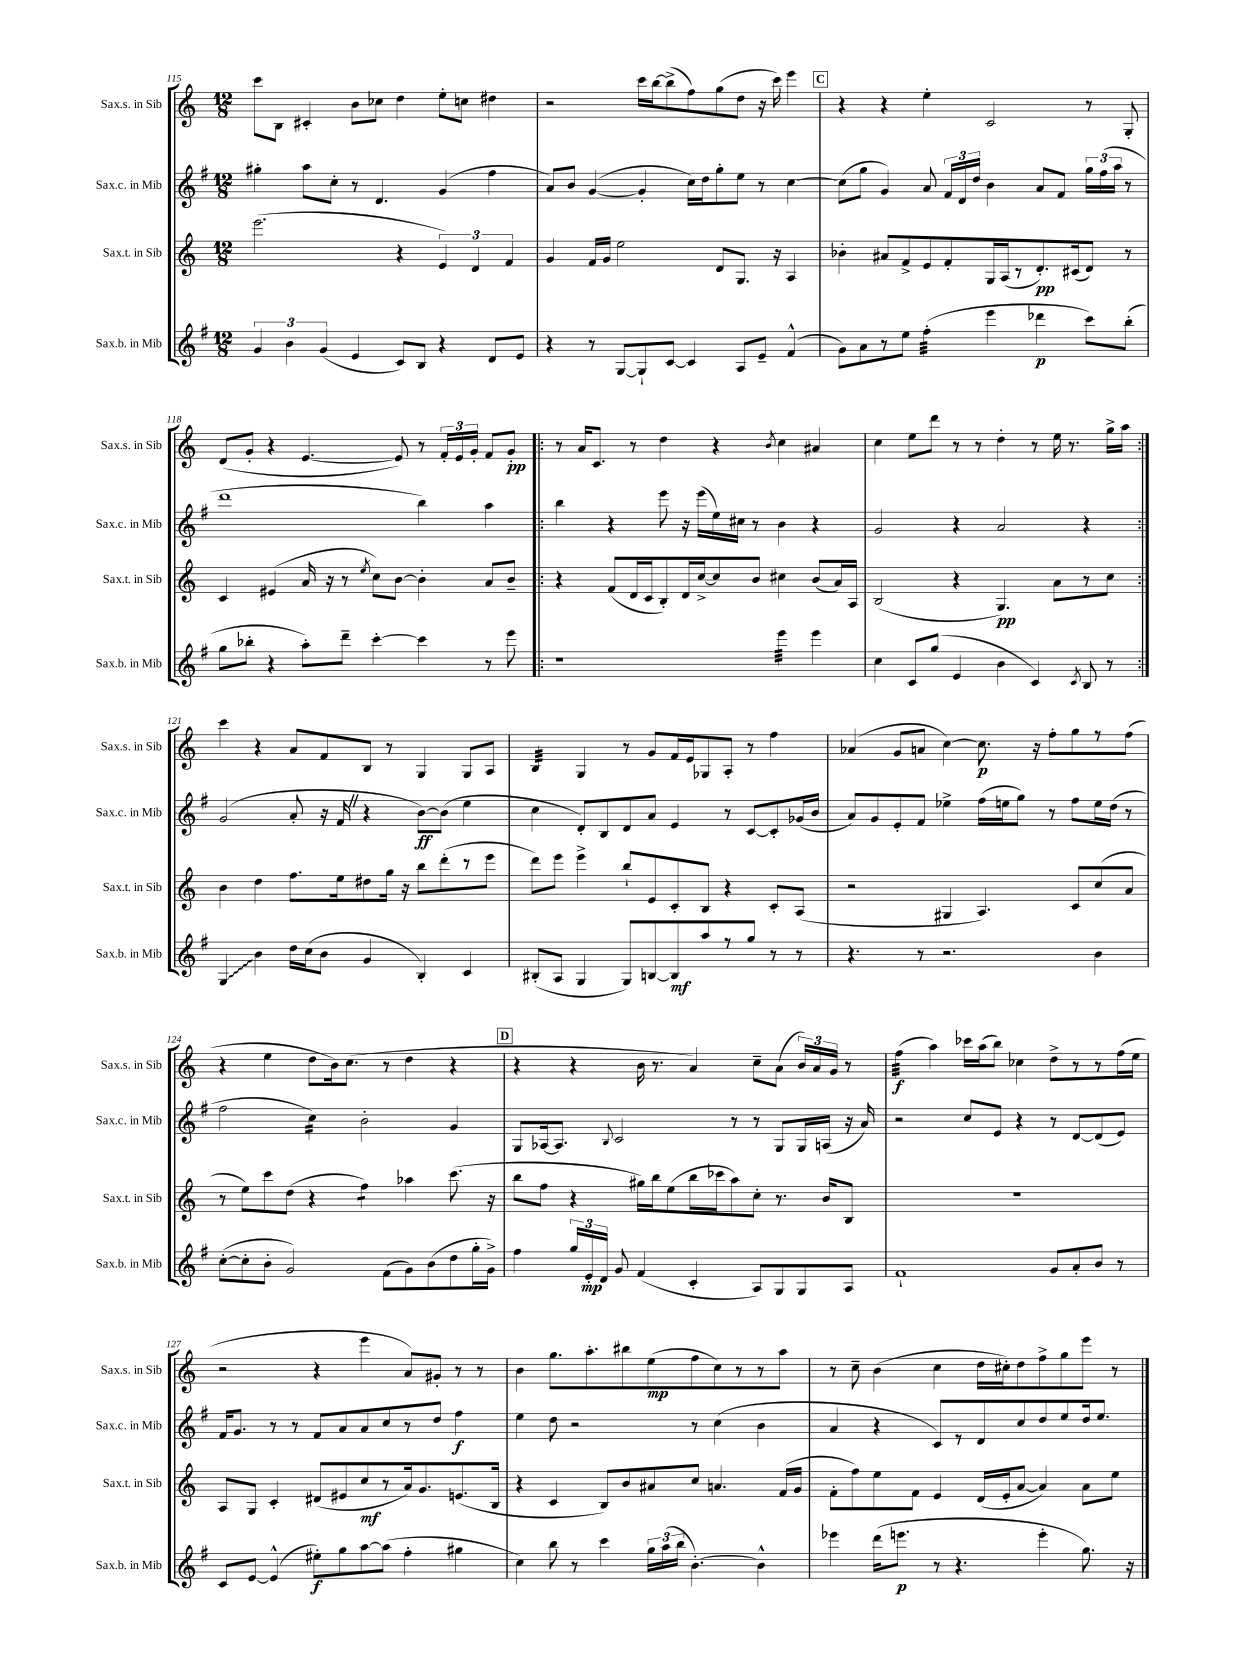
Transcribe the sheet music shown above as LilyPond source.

<<
\new StaffGroup <<
\new Staff = "s0" \with { instrumentName = "Sax.s. in Sib" shortInstrumentName = "Sax.s. in Sib" } {
    \clef treble \key c \major \numericTimeSignature \time 12/8
    \autoBeamOff c'''8[ b8] cis'4-. b'8[ ces''8] d''4 e''8[-. c''8] dis''4 |
    r2 c'''16[ b''16~ b''8->( f''8) g''8( d''8] r16 c'''16) e'''4 |
    \mark \markup { \box "C" } r4 r4 e''4-. c'2 r8 g8-. |
    d'8[( g'8]-. r4 e'4.~ e'8) r8 \tuplet 3/2 { f'16[-. e'16 g'16]-. } f'8[ g'8]-.\pp |
    \repeat volta 2 { r8 a'16[ c'8.] r8 d''4 r4 \acciaccatura { b'8 } c''4 ais'4 |
    c''4 e''8[ d'''8] r8 r8 d''4-. r8 e''16 r8. g''16[-> a''16] | }
    c'''4 r4 a'8[ f'8 b8] r8 g4 g8[ a8] |
    b4:32 g4 r8 g'8[ f'16 e'16 ges8 a8]-. r8 f''4 |
    aes'4( g'8[ a'8] c''4~) c''8.\p r16 f''8[-. g''8 r8 f''8]( |
    r4 e''4 d''8[ b'16) c''8.]( r8 d''4 r4 |
    \mark \markup { \box "D" } r4 r4 b'16 r8. a'4) c''8[-- a'8]( \tuplet 3/2 { b'16[) a'16 g'16] } r8 |
    f''4:32\f( a''4) ces'''16[ a''16( b''8]) ces''4 d''8[-> r8 r8 f''16( e''16] |
    r2 r4 e'''4 a'8[) gis'8]-. r8 r8 |
    b'4 g''8.[ a''8.-. bis''8 e''8\mp( f''8 c''8) r8 r8 a''8] |
    r8 c''8-- b'4( c''4 d''16[ cis''16-.) d''8 f''8-> g''8 e'''8] r8 \bar "|." |
}
\new Staff = "s1" \with { instrumentName = "Sax.c. in Mib" shortInstrumentName = "Sax.c. in Mib" } {
    \clef treble \key g \major \numericTimeSignature \time 12/8
    \autoBeamOff gis''4-. a''8[ c''8]-. r8 d'4. g'4( fis''4 |
    a'8[) b'8] g'4~( g'4-. c''16[) d''16 g''8-. e''8] r8 c''4~ |
    \mark \markup { \box "C" } c''8[( g''8] g'4) a'8 \tuplet 3/2 { fis'16[ d'16 d''16] } b'4 a'8[ fis'8] \tuplet 3/2 { g''16[ fis''16( a''16] } r8 |
    d'''1 b''4) a''4 |
    \repeat volta 2 { b''4 r4 e'''8 r16 e'''16[( e''16) cis''16] r8 b'4 r4 |
    g'2 r4 a'2 r4 | }
    g'2( a'8-. r16 fis'16 \once \override BreathingSign.text = \markup { \musicglyph "scripts.caesura.straight" } \breathe r4 b'8[~\ff) b'8]( e''4 |
    c''4 d'8[-.) b8 d'8 a'8] e'4 r8 c'8[~ c'8-. ges'16( b'16] |
    a'8[) g'8 e'8-. fis'8] ees''4-> fis''16[( e''16 g''8]) r8 fis''8[ e''16 d''16]( r8 |
    fis''2 c''4:16) b'2-. g'4 |
    \mark \markup { \box "D" } g8[ aes16~ aes8.] \appoggiatura { b8 } c'2 r8 r8 g8[ g16 a16]( r16 a'16) |
    r2 c''8[ e'8] r4 r8 d'8[~ d'8( e'8]) |
    fis'16[ g'8.] r8 r8 fis'8[ a'8 a'8 c''8 r8 d''8] fis''4\f |
    e''4 d''8 r2 r8 c''4( b'4 |
    a'4 r4 c'8[) r8 d'8 c''8 d''8 e''8 d''16 e''8.] \bar "|." |
}
\new Staff = "s2" \with { instrumentName = "Sax.t. in Sib" shortInstrumentName = "Sax.t. in Sib" } {
    \clef treble \key c \major \numericTimeSignature \time 12/8
    \autoBeamOff e'''2.( r4 \tuplet 3/2 { e'4) d'4 f'4 } |
    g'4 f'16[ g'16] e''2 d'8[ g8.] r16 a4 |
    \mark \markup { \box "C" } bes'4-. ais'8[ f'8-> e'8 f'8-. g16 a16( r8 d'8.-.\pp) cis'16( d'8]) r8 |
    c'4 eis'4( a'16 r16 r8 \acciaccatura { e''8 } c''8[) b'8]~ b'4-. a'8[ b'8]-- |
    \repeat volta 2 { r4 f'8[( d'16 c'16 b8-.) d'16 c''16~-> c''8 b'8] cis''4 b'8[( a'16) a16] |
    b2( r4 g4.\pp) a'8[ r8 c''8] | }
    b'4 d''4 f''8.[ e''16 dis''8 g''16] r16 b''8[ d'''8-.( r8 e'''8] |
    d'''8[) e'''8] e'''4-> b''8[-! e'8 c'8-. b8] r4 c'8[-. a8]( |
    r2 gis4 a4.) c'8[ c''8( a'8] |
    r8 e''8[) c'''8 d''8]( r4 f''4:8) aes''4 c'''8.( r16 |
    \mark \markup { \box "D" } b''8[ f''8] r4 gis''16[) b''16 e''8( b''16 ces'''16 a''8) c''8]-. r8. b'16[ b8] |
    R1. |
    a8[ g8] c'4-. dis'8[( eis'8 c''8\mf r8 a'16) g'8. e'8.( b16] |
    r4 c'4 b8[) b'8 ais'8 c''8] a'4. f'16[( g'16] |
    f'8[-. f''8) e''8 f'8] e'4 d'16[( e'16-. a'8]~ a'4) a'8[ e''8] \bar "|." |
}
\new Staff = "s3" \with { instrumentName = "Sax.b. in Mib" shortInstrumentName = "Sax.b. in Mib" } {
    \clef treble \key g \major \numericTimeSignature \time 12/8
    \autoBeamOff \tuplet 3/2 { g'4 b'4 g'4( } e'4 c'8[) b8] r4 d'8[ e'8] |
    r4 r8 g8[~ g8-! c'8]~ c'4 a8[ e'8]-- fis'4-^( |
    \mark \markup { \box "C" } g'8[) a'8 r8 e''8] fis''4:32-.( e'''4 des'''4\p c'''8[) b''8]-.( |
    g''8[ bes''8]-. r4 a''8[-.) d'''8]-- c'''4~-. c'''4 r8 e'''8 |
    \repeat volta 2 { r1 e'''4:32 e'''4 |
    c''4 c'8[ g''8]( e'4 b'4 c'4) \acciaccatura { c'8 } b8 r8 | }
    \once \override Glissando.style = #'zigzag g4\glissando b'4 d''16[ c''16( b'8] g'4 b4-.) c'4 |
    bis8[-.( a8] g4 g8[) b8~ b8\mf a''8 r8 g''8] r8 r8 |
    r4. r8 r2. b'4 |
    c''8[~-.( c''8-. b'8]-. g'2) fis'8[( g'8) b'8( d''8 g''16-. g'16]->) |
    \mark \markup { \box "D" } fis''4 \tuplet 3/2 { g''16[ e'16-.\mp d'16] } g'8 fis'4( c'4-. a8[) g8 g8 a8] |
    fis'1-! g'8[ a'8-. b'8] r8 |
    c'8[ e'8]~ e'4-^( eis''8[-.\f) g''8 a''8~ a''8]( fis''4-. gis''4 |
    c''4) b''8 r8 c'''4 \tuplet 3/2 { g''16[ a''16( b''16] } b'4.~-.) b'4-^ |
    ees'''4 d'''16[( e'''8.]\p r8 r4. e'''4-. g''8.) r16 \bar "|." |
}
>>
>>
\layout { \context { \Score currentBarNumber = #115 } }
